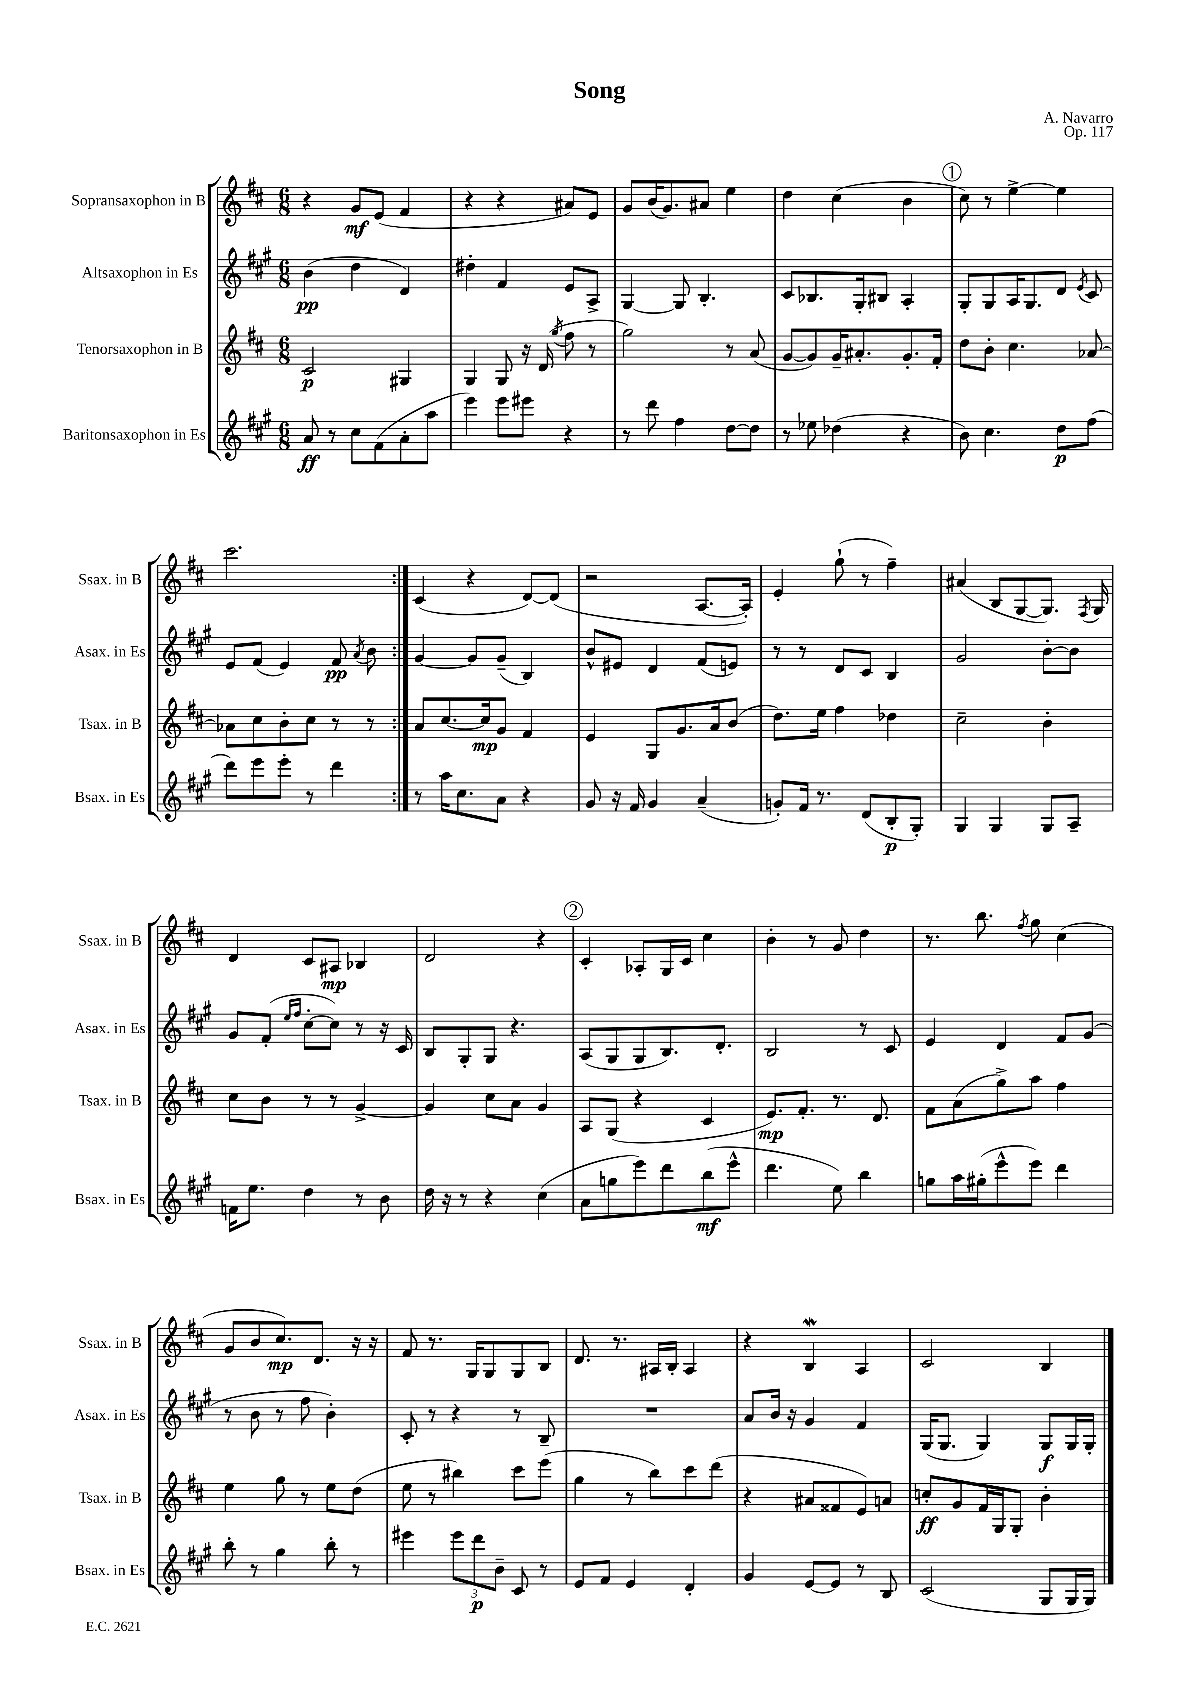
\header { title = "Song" composer = "A. Navarro" opus = "Op. 117" }
<<
\new StaffGroup <<
\new Staff = "s0" \with { instrumentName = "Sopransaxophon in B" shortInstrumentName = "Ssax. in B" } {
    \clef treble \key d \major \numericTimeSignature \time 6/8
    \autoBeamOff \repeat volta 2 { r4 g'8[\mf e'8]( fis'4 |
    r4 r4 ais'8[) e'8] |
    g'8[ b'16( g'8.) ais'8] e''4 |
    d''4 cis''4( b'4 |
    \mark \markup { \circle "1" } cis''8) r8 e''4~-> e''4 |
    cis'''2. | }
    cis'4( r4 d'8[~) d'8]( |
    r2 a8.[~ a16]-.) |
    e'4-. g''8-!( r8 fis''4--) |
    ais'4( b8[ g8~ g8.]) \acciaccatura { fis8 } g16 |
    d'4 cis'8[ ais8]\mp bes4 |
    d'2 r4 |
    \mark \markup { \circle "2" } cis'4-. aes8[-. g16 cis'16] cis''4 |
    b'4-. r8 g'8 d''4 |
    r8. b''8. \acciaccatura { fis''8 } g''8 cis''4( |
    g'8[ b'8 cis''8.\mp) d'8.] r16 r16 |
    fis'8 r8. g16[ g8 g8 b8] |
    d'8. r8. ais16[ b16]-. ais4 |
    r4 b4\mordent a4 |
    cis'2 b4 \bar "|." |
}
\new Staff = "s1" \with { instrumentName = "Altsaxophon in Es" shortInstrumentName = "Asax. in Es" } {
    \clef treble \key a \major \numericTimeSignature \time 6/8
    \autoBeamOff \repeat volta 2 { b'4\pp( d''4 d'4) |
    dis''4-. fis'4 e'8[ a8]-> |
    gis4~ gis8 b4.-. |
    cis'8[ bes8. gis16-. bis8] a4-. |
    \mark \markup { \circle "1" } gis8[-. gis8 a16 gis8. d'8] \acciaccatura { e'8 } cis'8 |
    e'8[ fis'8]( e'4) fis'8\pp \acciaccatura { a'8 } b'8 | }
    gis'4~ gis'8[ gis'8]--( b4) |
    b'8[-^ eis'8] d'4 fis'8[( e'8]) |
    r8 r8 d'8[ cis'8] b4 |
    gis'2 b'8[~-. b'8] |
    gis'8[ fis'8]-.( \grace { e''16[ fis''16] } cis''8[~-. cis''8]) r8 r16 cis'16 |
    b8[ gis8-. gis8] r4. |
    \mark \markup { \circle "2" } a8[( gis8 gis8 b8.) d'8.]-. |
    b2 r8 cis'8 |
    e'4 d'4 fis'8[ gis'8]( |
    r8 b'8 r8 fis''8 b'4-.) |
    cis'8-. r8 r4 r8 b8-- |
    R2. |
    a'8[ b'16] r16 gis'4 fis'4 |
    gis16[( gis8.] gis4) gis8[\f gis16 gis16]-. \bar "|." |
}
\new Staff = "s2" \with { instrumentName = "Tenorsaxophon in B" shortInstrumentName = "Tsax. in B" } {
    \clef treble \key d \major \numericTimeSignature \time 6/8
    \autoBeamOff \repeat volta 2 { cis'2\p gis4 |
    g4 g8 r16 d'16( \acciaccatura { g''8 } fis''8 r8 |
    g''2) r8 a'8( |
    g'8[~ g'8) g'16-- ais'8.-. g'8.-. fis'16]-. |
    \mark \markup { \circle "1" } d''8[ b'8]-. cis''4. aes'8~ |
    aes'8[ cis''8 b'8-. cis''8] r8 r8 | }
    a'8[ cis''8.~ cis''16\mp g'8] fis'4 |
    e'4 g8[ g'8. a'16 b'8]( |
    d''8.[) e''16] fis''4 des''4 |
    cis''2-- b'4-. |
    cis''8[ b'8] r8 r8 g'4~-> |
    g'4 cis''8[ a'8] g'4 |
    \mark \markup { \circle "2" } a8[ g8]( r4 cis'4 |
    e'8.[\mp) fis'8.]-. r8. d'8. |
    fis'8[ a'8( g''8->) a''8] fis''4 |
    e''4 g''8 r8 e''8[ d''8]( |
    e''8 r8 bis''4) cis'''8[ e'''8]( |
    g''4 r8 b''8[) cis'''8 d'''8]( |
    r4 ais'8[ fisis'8 e'8) a'8] |
    c''8[-.\ff g'8 fis'16 g16 g8]-. b'4-. \bar "|." |
}
\new Staff = "s3" \with { instrumentName = "Baritonsaxophon in Es" shortInstrumentName = "Bsax. in Es" } {
    \clef treble \key a \major \numericTimeSignature \time 6/8
    \autoBeamOff \repeat volta 2 { a'8\ff r8 cis''8[ fis'8( a'8-. a''8] |
    e'''4) e'''8[ eis'''8] r4 |
    r8 d'''8 fis''4 d''8[~ d''8] |
    r8 ees''8 des''4( r4 |
    \mark \markup { \circle "1" } b'8) cis''4. d''8[\p fis''8]( |
    d'''8[) e'''8 e'''8]-. r8 d'''4 | }
    r8 a''16[ cis''8. a'8] r4 |
    gis'8 r16 fis'16 gis'4 a'4--( |
    g'8[-.) fis'16] r8. d'8[( b8-.\p gis8]-.) |
    gis4 gis4 gis8[ a8]-- |
    f'16[ e''8.] d''4 r8 b'8 |
    d''16 r16 r8 r4 cis''4( |
    \mark \markup { \circle "2" } a'8[ g''8 e'''8) d'''8 b''8\mf( e'''8]-^ |
    d'''4. e''8) b''4 |
    g''8[ a''16 gis''16-.( e'''8-^ e'''8]) d'''4 |
    b''8-. r8 gis''4 b''8-. r8 |
    eis'''4 \tuplet 3/2 { eis'''8[ d'''8\p b'8]-- } cis'8 r8 |
    e'8[ fis'8] e'4 d'4-. |
    gis'4 e'8[~ e'8] r8 b8 |
    cis'2( gis8[ gis16 gis16]) \bar "|." |
}
>>
>>
\layout { \context { \Score \remove "Bar_number_engraver" } }
